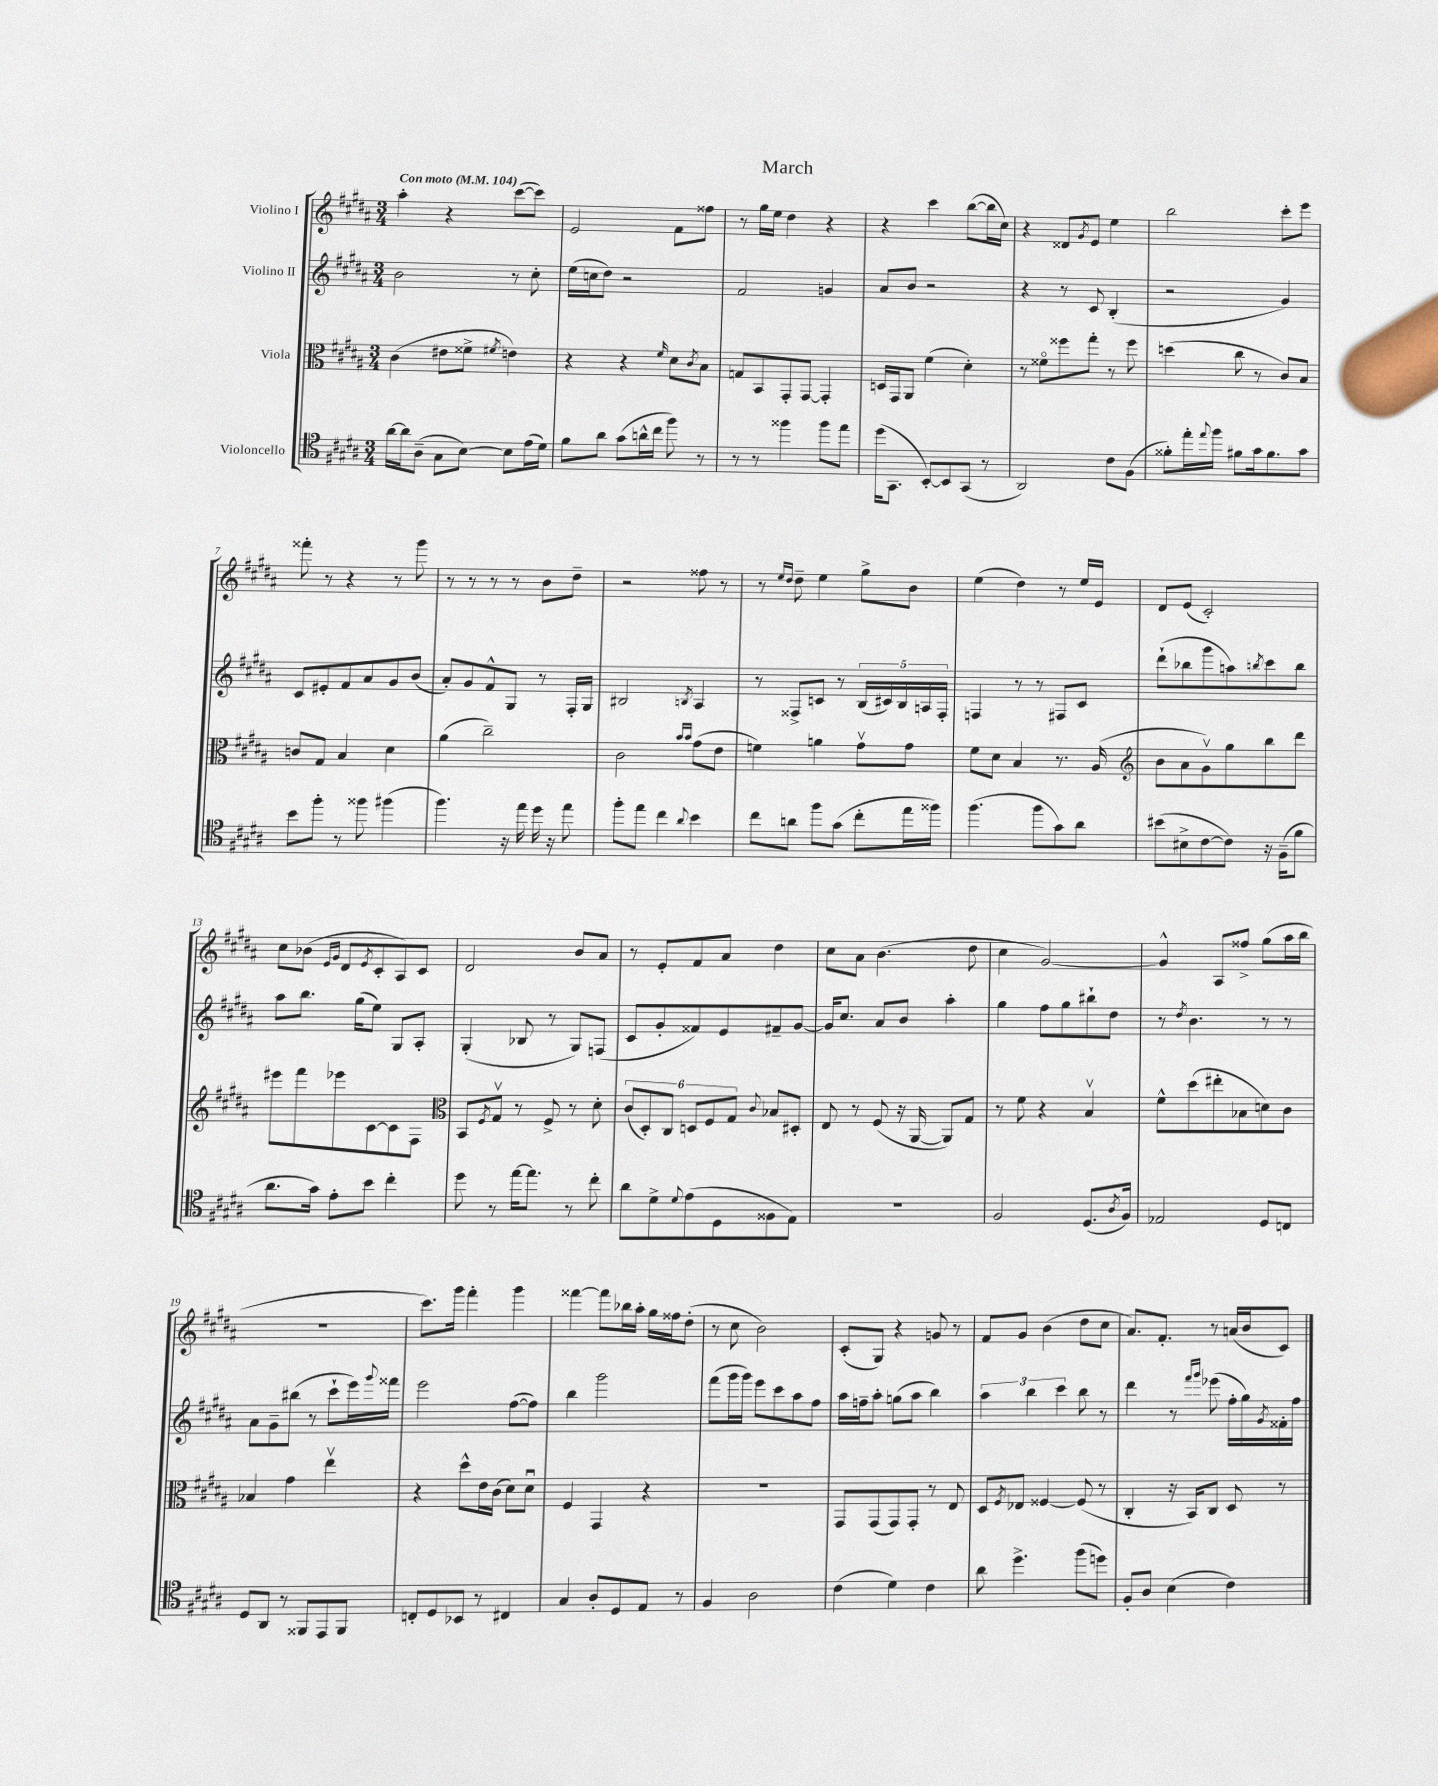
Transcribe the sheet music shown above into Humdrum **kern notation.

**kern	**kern	**kern	**kern
*staff4	*staff3	*staff2	*staff1
*clefC4	*clefC3	*clefG2	*clefG2
*k[f#c#g#d#a#]	*k[f#c#g#d#a#]	*k[f#c#g#d#a#]	*k[f#c#g#d#a#]
*M3/4	*M3/4	*M3/4	*M3/4
*MM104	*MM104	*MM104	*MM104
[16a#\LL	(4c#\	2b\	4aa#'\
16a#\]J	.	.	.
(8A#~\J	.	.	.
8G#\L	8e#\L	.	4r
[8B\J)	8f##^\J	.	.
.	8qf#/	.	.
8B\]L	4e\)	8r	([8ccc#\L
(16e\L	.	8cc#'\	8ccc#\]J)
16d#\JJ)	.	.	.
=	=	=	=
8f#\L	4r	(16ee\LL	2e/
.	.	16cc\J	.
8a#\J	.	8dd#\J)	.
(8g#\L	4r	2r	.
16a^^\L	.	.	.
16cc#\JJ	.	.	.
.	16qqf#/	.	.
8ff#\)	8d#\L	.	8f#\L
.	8qc#/	.	.
8r	8B\J	.	8ff##\J
=	=	=	=
8r	8G/L	2f#/	8r
8r	8BB/	.	16gg#\LL
.	.	.	16ee\JJ
4ff##\	8GG#'/	.	4dd#\
.	[8GG#/J	.	.
8ff##\L	4GG#'/]	4g/	4r
8ee\J	.	.	.
=	=	=	=
(16dd#\LK	16D/LL	8a#/L	4r
8.GG#\J	16GG#/J	.	.
.	8AA#/J	8b/J	.
[8BB'/L)	(4f#\	2r	4ccc#\
8BB/]	.	.	.
(8GG#/J	4d#'\)	.	([8bb\L
8r	.	.	16bb\]L
.	.	.	16cc#\JJ)
=	=	=	=
2AA#/)	8r	4r	4r
.	8f##o\L	.	.
.	8ff##\	8r	8d##/L
.	.	.	8qg#/
.	8gg#'\J	8c#/	8e/J
8c#\L	8r	(4B'/	4ee\
(8F#\J	8ff##\	.	.
=	=	=	=
8f##'\L)	(4dd\	2r	2bb\
16ee'\L	.	.	.
8qqee/	.	.	.
16ff#\JJ	.	.	.
8f#\L	8cc#\	.	.
16g#\k	8r	.	.
8.f#\	.	.	.
.	8c#/L)	4g#/)	8ccc#'\L
8g#\J	8B/J	.	8eee\J
=	=	=	=
8b\L	8c/L	8c#/L	8fff##'\
8ff#'\J	8G#/J	8e#'/	8r
8r	4B/	8f#/	4r
8ff##\	.	8a#/	.
(4ff#\	4d#\	8g#/	8r
.	.	(8b/J	8ggg#\
=	=	=	=
4.ff#\)	(4a#\	8a#'/L)	8r
.	.	8g#/	8r
.	2cc#~\)	8f#^^/	8r
16r	.	8G#/J	8r
16ee\	.	.	.
16dd#\	.	8r	8b\L
16r	.	.	.
8ee\	.	16F#'/LL	8dd#~\J
.	.	16G#/JJ	.
=	=	=	=
8ff#'\L	2c#\	2B#/	2r
8ee\J	.	.	.
4cc#\	.	.	.
.	16qqb/LL	.	.
8qqa#/	16qqb/JJ	8qB/	.
4b\	(8g#\L	4A#/	8ff##\
.	8e\J	.	8r
=	=	=	=
8cc#\L	4f\)	8r	8r
.	.	.	16qqee/LL
.	.	.	16qqdd#/JJ
8a\J	.	8F##^/L	8dd#~\
8ff#\L	4a\	8c/J	4ee\
(8g#\J	.	8r	.
8cc#'\L	8g#v\L	(20B/LL	8gg#^\L
.	.	20c#/)	.
.	.	20B/	.
16ee\L	8g#\J	.	8b\J
.	.	20A/	.
16ff##\JJ)	.	.	.
.	.	20F##'/JJ	.
=	=	=	=
(4.ff#\	8f#\L	4F/	(4ee\
.	8d#\J	.	.
.	4B/	8r	4dd#\)
8ff#\L	.	8r	.
8g#\)	8.r	8F#/L	8r
8a#\J	.	8c#/J	16ee/LL
.	(16A#/	.	16e/JJ
=	=	=	=
*	*clefG2	*	*
(8b#\L	8b\L	(8ddd#`\L	8d#/L
8B#^\	8a#\	8bb-\	(8e/J
[8c#\	8g#v\)	8ggg#\	2c#'/)
8c#\]J)	8gg#\	8aa\)	.
.	.	8qbb/	.
16r	8bb\	8ccc#\	.
(16F#~\LK	.	.	.
8f#\J	8ddd#\J	8bb\J	.
=	=	=	=
8.a#\L	8eee#\L	8aa#\L	8cc#\L
.	8fff#\	8.bb\J	(8b-\J
16g#\Jk)	.	.	.
.	.	.	16qqe/LL
.	.	.	16qqg#/JJ
8e'\L	8eee-\	.	8d#/L
.	.	(16gg#\LK	.
.	.	.	8qe/
8b\J	[8c#\	8ee\J)	8c#'/
4cc#'\	8c#\]	8G#/L	8A#/)
.	8F#\J	8A#'/J	8c#/J
=	=	=	=
*	*clefC3	*	*
8dd#\	8BB/L	(4G#'/	2d#/
.	8qF#/	.	.
8r	8G#v/J	.	.
[16ee\LK	8r	8B-/	.
8.ee\]J	.	.	.
.	8F#^/	8r	.
8r	8r	8G#/L)	8b/L
8cc#'\	8d#'\	(8F/J	8a#/J
=	=	=	=
8a#\L	(12c#/L	8c#/L	8r
.	12D#'/)	.	.
8d#^\	.	8g#'/	8e'/L
.	12C#/J	.	.
8qqd#/	.	.	.
(8e\	12D/L	8f##/)	8f#/
.	12F#/	.	.
8D#\	.	8e/	8a#/J
.	12G#/J	.	.
.	8qqc#/	.	.
8F##\	8B-/L	8f#~/	4dd#\
8E\J)	8D#'/J	[8g#/J	.
=	=	=	=
2.r	8E/	16g#/]LK	8cc#\L
.	.	8.cc#/J	.
.	8r	.	8a#\J
.	(8F#/	8a#/L	(4.b\
.	16r	8b/J	.
.	[16AA#/	.	.
.	8AA#/]L)	4aa#'\	.
.	8G#/J	.	8dd#\
=	=	=	=
2F#/	8r	4gg#\	4cc#\
.	8f#\	.	.
.	4r	8ff#\L	[2g#/)
.	.	8gg#\	.
(8.D#/L	4Bv/	8bb#`\	.
.	.	8dd#\J	.
8qA#/	.	.	.
16F#/Jk)	.	.	.
=	=	=	=
2E-/	8f#^^\L	8r	4g#^^/]
.	.	8qdd#/	.
.	(8dd#\	4.b\	.
.	8ee#'\	.	8A#/L
.	8B-\	.	8ff##^/J
8D#/L	8d\)	8r	(8gg#\L
8C/J	8c#\J	8r	16aa#\L
.	.	.	16bb\JJ
=	=	=	=
8D#/L	4B-/	8a#\L	2.r
8AA#/J	.	8g#~\	.
8r	4g#\	(8bb#\J	.
8FF##/L	.	8r	.
8EE/	4eev\	8ccc#`\L	.
8FF##/J	.	16eee\L)	.
.	.	8qqggg#/	.
.	.	16fff##\JJ	.
=	=	=	=
8C'/L	4r	2eee\	8.ccc#\L)
8D#/	.	.	.
.	.	.	16ggg#\Jk
8BB-/J	8dd#^^\L	.	4fff#'\
8r	16e\L	.	.
.	(16c#\JJ	.	.
4C#/	8d#\L)	([8ff#\L	4ggg#\
.	8d#u\J	8ff#\]J)	.
=	=	=	=
4G#/	4F#/	4bb\	[4fff##\
8A#'/L	4GG#/	2ggg#\	8fff##\]L
8D#/	.	.	16bb-\L
.	.	.	16aa#'\JJ
8E/J	4r	.	16gg#\LL
.	.	.	16ff##\J
8r	.	.	(8dd#'\J
=	=	=	=
4F#/	2.r	(8fff#\L	8r
.	.	16ggg#\L	8cc#\
.	.	16ggg#\JJ)	.
2A#\	.	8eee\L	2b\)
.	.	8ccc#\	.
.	.	8aa#\	.
.	.	8ff#\J	.
=	=	=	=
(4c#\	8GG#/L	16aa#\LL	(8c#'/L
.	.	16ff~\J	.
.	(8GG#/	8aa#'\J	8G#/J)
4d#\)	8GG#/)	(8gg\L	4r
.	8GG#'/J	8aa#\J	.
4c#\	8r	4bb\)	8g/
.	8E/	.	8r
=	=	=	=
8a#\	8D#/L	6aa#\	8f#/L
.	8qF#/	.	.
4.dd#^\	8E-/J	.	8g#/J
.	.	6bb\	.
.	[4F##/	.	(4b\
.	.	6ccc#\	.
(8ff#\L	(8F##/]	8bb\	8dd#\L
8dd\J)	8r	8r	8cc#\J
=	=	=	=
8F#'/L	4C#'/	4ddd#\	8.a#/L)
8A#/J	.	.	.
.	.	.	8.f#'/J
(4B\	16r	8r	.
.	16BB/LK)	.	.
.	.	16qqfff#/LL	.
.	.	16qqggg#/JJ	.
.	8C#/J	(8eee-\	8r
4c#\)	8D#/	16ff#'\LL	(16a/LL
.	.	16gg#\)	16b/J
.	.	8qg#/	.
.	8r	16f##'\	8c#/J)
.	.	16ff#\JJ	.
==	==	==	==
*-	*-	*-	*-
